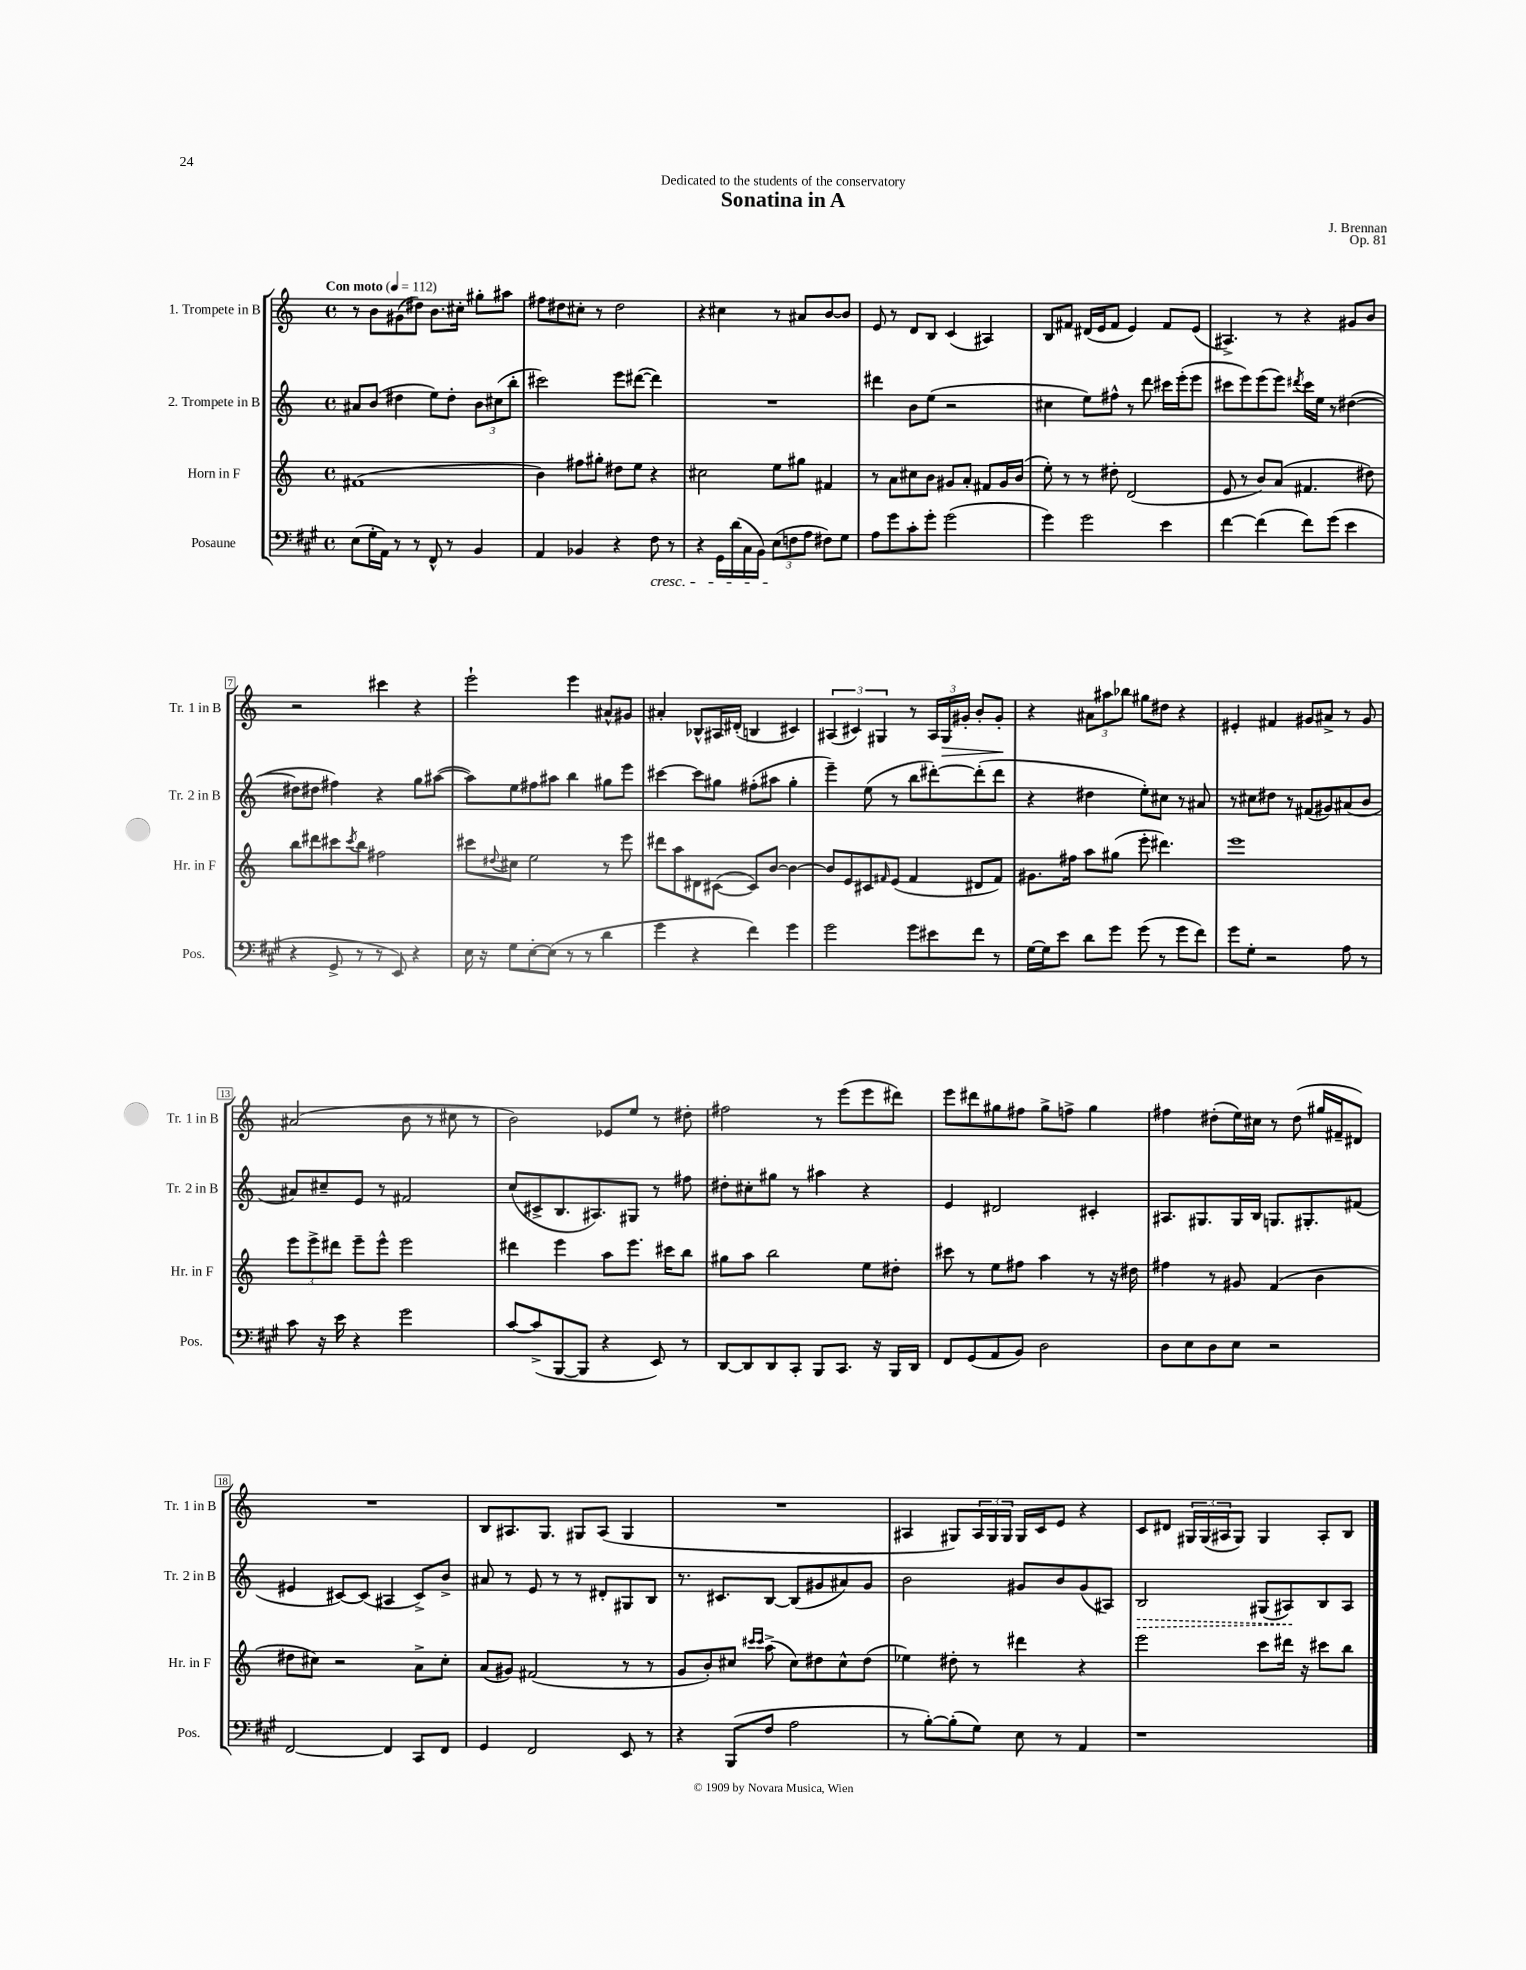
\header { title = "Sonatina in A" composer = "J. Brennan" dedication = "Dedicated to the students of the conservatory" opus = "Op. 81" }
<<
\new StaffGroup <<
\new Staff = "s0" \with { instrumentName = "1. Trompete in B" shortInstrumentName = "Tr. 1 in B" } {
    \clef treble \key c \major \defaultTimeSignature \time 4/4 \tempo "Con moto" 4 = 112
    r8 b'8 gis'8( dis''8) b'8. cis''16-. gis''8-. ais''8 |
    fis''8 dis''8 cis''8-. r8 dis''2 |
    r4 cis''4 r8 ais'8 b'8~ b'8 |
    e'8 r8 d'8 b8 c'4( ais4) |
    b8 fis'8 dis'16( e'16 fis'8 e'4) fis'8 e'8( |
    ais4.->) r8 r4 gis'8 b'8 |
    r2 cis'''4 r4 |
    e'''2-! e'''4 ais'8-^ gis'8 |
    ais'4-. bes8-^ ais16 dis'16-.( b4 cis'4) |
    \tuplet 3/2 { ais4( cis'4) gis4 } r8 \tuplet 3/2 { ais16 gis16\> gis'16-. } b'8-. gis'8-.\! |
    r4 \tuplet 3/2 { ais'8 ais''8 bes''8 } gis''8 dis''8 r4 |
    eis'4-. fis'4 gis'8 ais'8-> r8 gis'8 |
    ais'2( b'8 r8 cis''8 r8 |
    b'2) ees'8 e''8 r8 dis''8-. |
    fis''2 r8 e'''8( e'''8 dis'''8) |
    e'''8 dis'''8 gis''8 fis''8 gis''8-> f''8-> gis''4 |
    fis''4 dis''8-.( e''16) cis''16 r8 dis''8( gis''16 fis'16-- dis'8) |
    R1 |
    b8 ais8. g8. gis8 ais8( gis4 |
    R1 |
    ais4 gis8) \tuplet 3/2 { ais16 gis16 gis16 } gis16 c'16 e'8 r4 |
    c'8 dis'8 \tuplet 3/2 { gis16 gis16( ais16 } gis8) gis4 ais8-. b8 \bar "|." |
}
\new Staff = "s1" \with { instrumentName = "2. Trompete in B" shortInstrumentName = "Tr. 2 in B" } {
    \clef treble \key c \major \defaultTimeSignature \time 4/4
    ais'8 b'8( dis''4 e''8) dis''8-. \tuplet 3/2 { b'8 cis''8( b''8-. } |
    cis'''2) e'''8 dis'''8~( dis'''4) |
    R1 |
    dis'''4 b'8 e''8( r2 |
    cis''4 e''8) fis''8-^ r8 d'''8 cis'''16 e'''16-.( e'''8 |
    cis'''8 e'''8) e'''8( e'''8) \acciaccatura { dis'''8 } cis'''16 e''16 r8 dis''4~( |
    dis''8 dis''8 fis''4) r4 g''8 ais''8~( |
    ais''8) e''8 fis''8 ais''8 b''4 gis''8 e'''8 |
    cis'''4~ cis'''8 gis''8 fis''8-.( ais''8 gis''4-. |
    e'''4--) e''8( r8 b''8 dis'''8~-.) dis'''8-.( dis'''8 |
    r4 dis''4 e''8-.) cis''8 r8 ais'8 |
    r8 cis''8 dis''8 r8 fis'8( gis'8) ais'8( b'8 |
    ais'8) cis''8-- e'8 r8 fis'2 |
    c''8( cis'8-> b8. ais8.) gis8 r8 fis''8 |
    dis''8-. cis''8-. gis''8 r8 ais''4 r4 |
    e'4 dis'2 cis'4-. |
    ais8. gis8. gis16 b16 g8. gis8.-. fis'8( |
    eis'4 cis'8~) cis'8( ais4 cis'8->) b'8-> |
    ais'8 r8 e'8 r8 r8 dis'8-. gis8 b8 |
    r8. cis'8. b8~ b8( gis'8 ais'8) gis'8 |
    b'2 gis'8 b'8 gis'8( ais8) |
    \once \override Hairpin.style = #'dashed-line b2\> gis8( ais8\!) b8 ais8 \bar "|." |
}
\new Staff = "s2" \with { instrumentName = "Horn in F" shortInstrumentName = "Hr. in F" } {
    \clef treble \key c \major \defaultTimeSignature \time 4/4
    fis'1( |
    b'4) fis''8 gis''8-. dis''8 e''8 r4 |
    cis''2 e''8 gis''8 fis'4 |
    r8 a'8 cis''8 b'8 gis'8 a'8-. fis'8 gis'16 b'16( |
    e''8-.) r8 r8 dis''8-. d'2( |
    e'8 r8 b'8) a'8( fis'4. dis''8) |
    b''8 dis'''8 cis'''8 \acciaccatura { cis'''8 } b''8 fis''2 |
    cis'''8 \appoggiatura { dis''8 } cis''8 e''2 r8 e'''8 |
    dis'''8 a''8 dis'8 cis'8~( cis'8) b'8~ b'4~ |
    b'8 e'8 cis'8 \grace { fis'16 } e'8( fis'4 dis'8 fis'8) |
    gis'8. fis''16 a''8 gis''8( e'''8-. dis'''4.) |
    e'''1 |
    \tuplet 3/2 { e'''8 e'''8-> dis'''8 } e'''8-- e'''8-^ e'''2 |
    dis'''4 e'''4 a''8 e'''8. cis'''16 b''8 |
    gis''8 a''8 b''2 e''8 dis''8-. |
    cis'''8 r8 e''8 fis''8 a''4 r8 r16 dis''16 |
    fis''4 r8 gis'8 f'4( b'4 |
    dis''8 cis''8) r2 a'8-> cis''8-. |
    a'8( gis'8) fis'2( r8 r8 |
    g'8 b'8-.) cis''8 \grace { cis'''16 cis'''16 } a''8->( cis''8) dis''8 cis''8-^ dis''8( |
    ees''4) dis''8-. r8 dis'''4 r4 |
    e'''2 c'''8 dis'''16 r16 cis'''8 b''8 \bar "|." |
}
\new Staff = "s3" \with { instrumentName = "Posaune" shortInstrumentName = "Pos." } {
    \clef bass \key a \major \defaultTimeSignature \time 4/4
    e8( gis16-. a,16) r8 r8 fis,8-^ r8 b,4 |
    a,4 bes,4 r4 fis8\cresc r8 |
    r4 gis,16 d'16( cis16 b,16) \tuplet 3/2 { e8\!( f8 a8 } fis8) gis8 |
    a8 gis'8 cis'8-. gis'8-. gis'2( |
    gis'4) gis'2 e'4 |
    fis'4~ fis'4( fis'8) gis'8( e'4 |
    r4 gis,8-> r8 r8 e,8) r4 |
    e16 r16 gis8 e8~-. e8( r8 r8 d'4 |
    gis'4 r4 fis'4) gis'4 |
    gis'2 gis'8 eis'8 fis'8 r8 |
    gis16~ gis16 e'8 d'8 gis'8 gis'8( r8 gis'8 fis'8) |
    gis'8 gis8-. r2 a8 r8 |
    cis'8 r16 e'16 r4 gis'2 |
    cis'8~ cis'8->( b,,8~ b,,8 r4 e,8) r8 |
    d,8~ d,8 d,8 cis,8-. b,,8 cis,8. r16 b,,16 d,16 |
    fis,8 gis,8( a,8 b,8) d2 |
    d8 e8 d8 e8 r2 |
    fis,2~ fis,4 cis,8 fis,8 |
    gis,4 fis,2 e,8 r8 |
    r4 b,,8( fis8 a2 |
    r8 b8~-.) b8-.( gis8) e8 r8 a,4 |
    r1 \bar "|." |
}
>>
>>
\layout { \context { \Score \override BarNumber.stencil = #(make-stencil-boxer 0.1 0.3 ly:text-interface::print) } }
